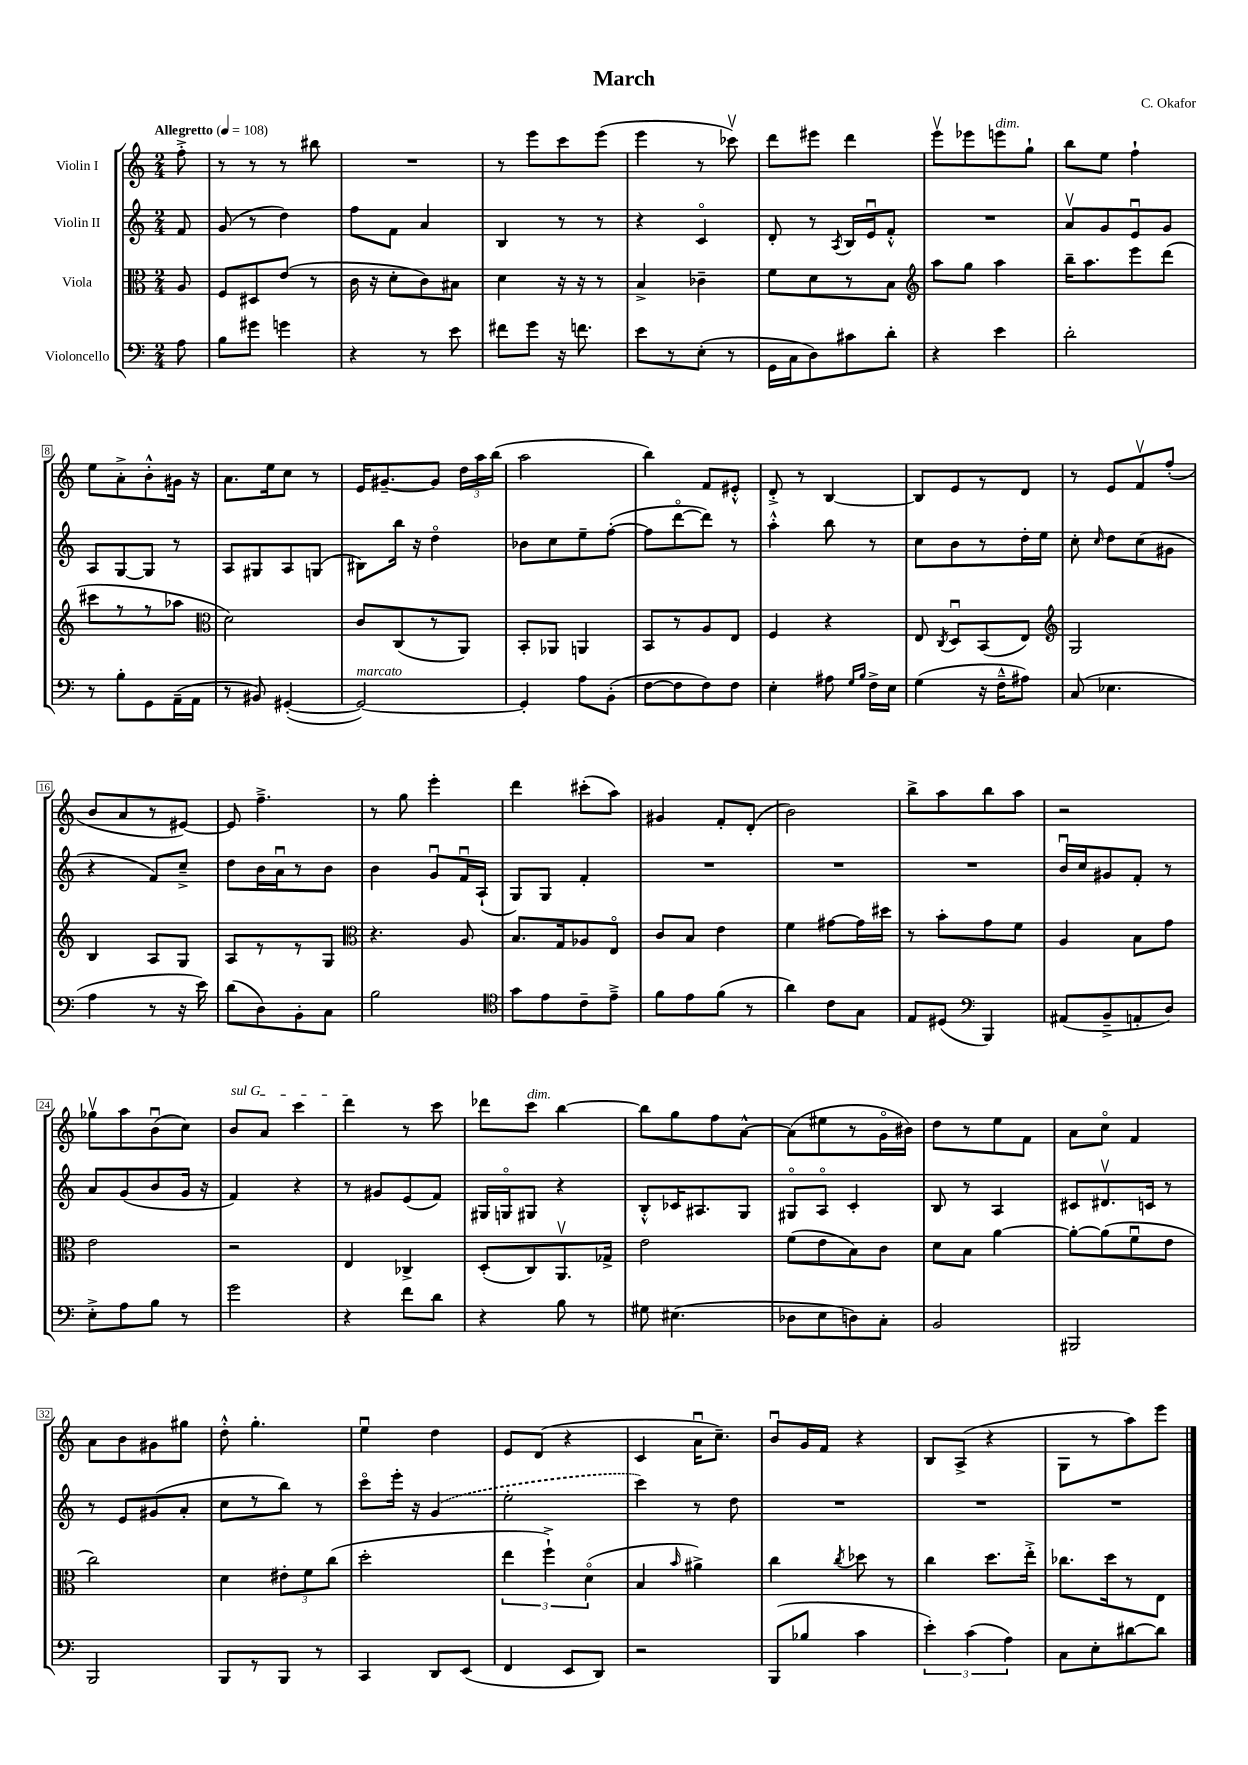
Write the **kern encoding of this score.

**kern	**kern	**kern	**kern
*part4	*part3	*part2	*part1
*staff4	*staff3	*staff2	*staff1
*I"Violoncello	*I"Viola	*I"Violin II	*I"Violin I
*clefF4	*clefC3	*clefG2	*clefG2
*k[]	*k[]	*k[]	*k[]
*M2/4	*M2/4	*M2/4	*M2/4
*MM108	*MM108	*MM108	*MM108
=	=	=	=
!	!	!	!LO:TX:a:B:t=Allegretto
8A\	8A/	8f/	8ff'^\
=1	=1	=1	=1
8B\L	8F/L	(8g/	8r
8g#X\J	8D#X/	8r	8r
4gn\	(8e/J	4dd\)	8r
.	8r	.	8bb#X\
=2	=2	=2	=2
4r	16c\	8ff\L	2r
.	16r	.	.
.	8d'\L	8f\J	.
8r	8c\)	4a/	.
8e\	8B#X\J	.	.
=3	=3	=3	=3
8f#X\L	4d\	4B/	8r
8g\J	.	.	8eee\L
16r	16r	8r	8ccc\
8.fn\	16r	.	.
.	8r	8r	(8eee\J
=4	=4	=4	=4
8e\L	4B^/	4r	4eee\
8r	.	.	.
(8E'\J	4c-X~\	4c/	8r
8r	.	.	8ccc-Xv\)
=5	=5	=5	=5
16GG\LL	8f\L	8d'/	8ddd\L
16C\J	.	.	.
8D\)	8d\	8r	8eee#X\J
.	.	8qA/	.
8c#X\	8r	16B/LL	4ddd\
.	.	16eu/J	.
8d'\J	8B\J	8f'^^/J	.
=6	=6	=6	=6
*	*clefG2	*	*
4r	8aa\L	2r	8eeev\L
.	8gg\J	.	8eee-X\
!	!	!	!LO:TX:a:i:t=dim.
4e\	4aa\	.	8eeen\
.	.	.	8gg`\J
=7	=7	=7	=7
2d'\	16bb~\KL	8av/L	8bb\L
.	8.aa\	.	.
.	.	8g/	8ee\J
.	8eee\	8eu/	4ff`\
.	(8ddd\J	8g/J	.
!!LO:LB:g=z
=8	=8	=8	=8
8r	8ccc#X\L	8A/L	8ee\L
8B'\L	8r	[8G/	8a'^\
8GG\	8r	8G/J]	8b'^^\
(16AA~\L	8aa-X\J	8r	16g#X\Jk
16AA\JJ	.	.	16r
=9	=9	=9	=9
*	*clefC3	*	*
8r	2d\)	8A/L	8.a\L
8BB#X/)	.	8G#X/	.
.	.	.	16ee\k
([4GG#X'/	.	8A/	8cc\J
.	.	(8Gn/J	8r
=10	=10	=10	=10
!LO:TX:a:i:t=marcato	!	!	!
2GG#/_)	8c/L	8B#X\L)	16e/KL
.	.	.	[8.g#X~/
.	(8C/	16bb\Jk	.
.	.	16r	.
.	8r	4dd\	8g#/J]
.	8AA/J)	.	24dd\LL
.	.	.	24aa\
.	.	.	(24bb\JJ
=11	=11	=11	=11
4GG#'/]	8BB'/L	8b-X\L	2aa\
.	8AA-X/J	8cc\	.
8A\L	4AAn/	8ee~\	.
(8BB'\J	.	([8ff'\J	.
=12	=12	=12	=12
[8F\L	8BB/L	8ff\L]	4bb\)
8F\]	8r	[8ddd\	.
8F\)	8A/	8ddd\J])	8f/L
8F\J	8E/J	8r	8e#X'^^/J
=13	=13	=13	=13
4E'\	4F/	4aa'^^\	8d'^/
.	.	.	8r
8A#X\	4r	8bb\	[4B/
16qqG/LL	.	.	.
16qqB/JJ	.	.	.
16F^\LL	.	8r	.
16E\JJ	.	.	.
=14	=14	=14	=14
(4G\	8E/	8cc\L	8B/L]
.	8qC/	.	.
.	8Du/L	8b\	8e/
16r	(8BB/	8r	8r
16F~^^\KL	.	.	.
8A#X\J)	8E/J)	16dd'\L	8d/J
.	.	16ee\JJ	.
=15	=15	=15	=15
*	*clefG2	*	*
(8C/	2G/	8cc'\	8r
.	.	16qqcc/	.
4.E-X\	.	8dd\L	8e/L
.	.	(8cc\	8fv/
.	.	8g#X\J	(8ff'/J
!!LO:LB:g=z
=16	=16	=16	=16
4A\	4B/	4r	8b/L
.	.	.	8a/
8r	8A/L	8f/L)	8r
16r	8G/J	8cc~^/J	[8e#X/J)
16e\)	.	.	.
=17	=17	=17	=17
(8d\L	8A/L	8dd\L	8e#/]
8D\)	8r	16b\L	4.ff~^\
.	.	16au\J	.
8BB'\	8r	8r	.
8C\J	8G/J	8b\J	.
=18	=18	=18	=18
*	*clefC3	*	*
2B\	4.r	4b\	8r
.	.	.	8gg\
.	.	8gu/L	4eee'\
.	8A/	16fu/L	.
.	.	(16A`/JJ	.
=19	=19	=19	=19
*clefC4	*	*	*
8g\L	8.B/L	8G/L)	4ddd\
8e\	.	8G/J	.
.	16G/k	.	.
8c~\	8A-X/	4f'/	(8ccc#X'\L
8e~^\J	8E/J	.	8aa\J)
=20	=20	=20	=20
8f\L	8c/L	2r	4g#X/
8e\	8B/J	.	.
(8f\J	4e\	.	8f'/L
8r	.	.	(8d'/J
=21	=21	=21	=21
4a\)	4f\	2r	2b\)
8c\L	[8g#X\L	.	.
8G\J	16g#\L]	.	.
.	16dd#X\JJ	.	.
=22	=22	=22	=22
8E/L	8r	2r	8bb^\L
(8D#X/J	8b'\L	.	8aa\
*clefF4	*	*	*
4BBB/)	8g\	.	8bb\
.	8f\J	.	8aa\J
=23	=23	=23	=23
(8AA#X/L	4A/	16bu/LL	2r
.	.	16cc/J	.
8BB~^/	.	8g#X/	.
8AAn'/	8B\L	8f'/J	.
8D/J)	8g\J	8r	.
!!LO:LB:g=z
=24	=24	=24	=24
8E'^\L	2e\	8a/L	8gg-Xv\L
8A\	.	(8g/	8aa\
8B\J	.	8b/	(8bu\
8r	.	16g/Jk	8cc\J)
.	.	16r	.
=25	=25	=25	=25
!	!	!	!LO:TX:a:i:t=sul G
2g\	2r	4f/)	8b/L
.	.	.	8a/J
.	.	4r	4ccc\
=26	=26	=26	=26
4r	4E/	8r	4ddd\
.	.	8g#X/L	.
8f\L	4C-X^/	(8e/	8r
8d\J	.	8f/J)	8ccc\
=27	=27	=27	=27
4r	(8D'/L	16G#X/LL	8ddd-X\L
.	.	16Gn/J	.
!	!	!	!LO:TX:a:i:t=dim.
.	8C/)	8G#X/J	8ccc\J
8B\	8.AAv/	4r	[4bb\
8r	.	.	.
.	16G-X^/Jk	.	.
=28	=28	=28	=28
8G#X\	2e\	8B'^^/L	8bb\L]
(4.E#X\	.	16c-X/K	8gg\
.	.	8.A#X/	.
.	.	.	8ff\
.	.	8G/J	[8a^^\J
=29	=29	=29	=29
8D-X\L	(8f\L	8G#X/L	(8a\L]
8E\	8e\	8A/J	8ee#X\
8Dn\)	8B\)	4c'/	8r
8C'\J	8c\J	.	16g\L
.	.	.	16b#X\JJ)
=30	=30	=30	=30
2BB/	8d\L	8B/	8dd\L
.	8B\J	8r	8r
.	[4a\	4A/	8ee\
.	.	.	8f\J
=31	=31	=31	=31
2BBB#X/	8a'\L_	8c#X/L	8a\L
.	(8a\]	8.d#Xv/	8cc\J
.	8fu\	.	4f/
.	.	16cn/Jk	.
.	8e\J	8r	.
!!LO:LB:g=z
=32	=32	=32	=32
2BBB/	2cc\)	8r	8a\L
.	.	8e/L	8b\
.	.	(8g#X/	8g#X\
.	.	8a'/J	8gg#X\J
=33	=33	=33	=33
8BBB/L	4d\	8cc\L	8dd'^^\
8r	.	8r	4.gg'\
8BBB/J	12e#X'\L	8bb\J)	.
.	12f\	.	.
8r	.	8r	.
.	(12cc\J	.	.
=34	=34	=34	=34
4CC/	2dd'\	8ccc\L	4eeu\
.	.	16eee'\Jk	.
.	.	16r	.
8DD/L	.	(4g/	4dd\
(8EE/J	.	.	.
=35	=35	=35	=35
4FF/	6ee\	2ee'\	8e/L
.	.	.	(8d/J
.	6ff`^\)	.	.
8EE/L	.	.	4r
.	(6d\	.	.
8DD/J)	.	.	.
=36	=36	=36	=36
2r	4B/	4ccc\)	4c/
.	16qqb/	.	.
.	4a#X^\)	8r	16au\KL
.	.	.	8.cc~\J)
.	.	8dd\	.
=37	=37	=37	=37
(8BBB/L	4cc\	2r	8bu/L
8B-X/J	.	.	16g/L
.	.	.	16f/JJ
.	8qcc/	.	.
4c\	8dd-X\	.	4r
.	8r	.	.
=38	=38	=38	=38
6e'\)	4cc\	2r	8B/L
.	.	.	(8A^/J
(6c\	.	.	.
.	8.dd\L	.	4r
6A\)	.	.	.
.	16ee'^\Jk	.	.
=39	=39	=39	=39
8C\L	8.cc-X\L	2r	8G\L
8E'\	.	.	8r
.	16dd\k	.	.
[8d#X\	8r	.	8aa\)
8d#\J]	8E\J	.	8eee\J
==	==	==	==
*-	*-	*-	*-
